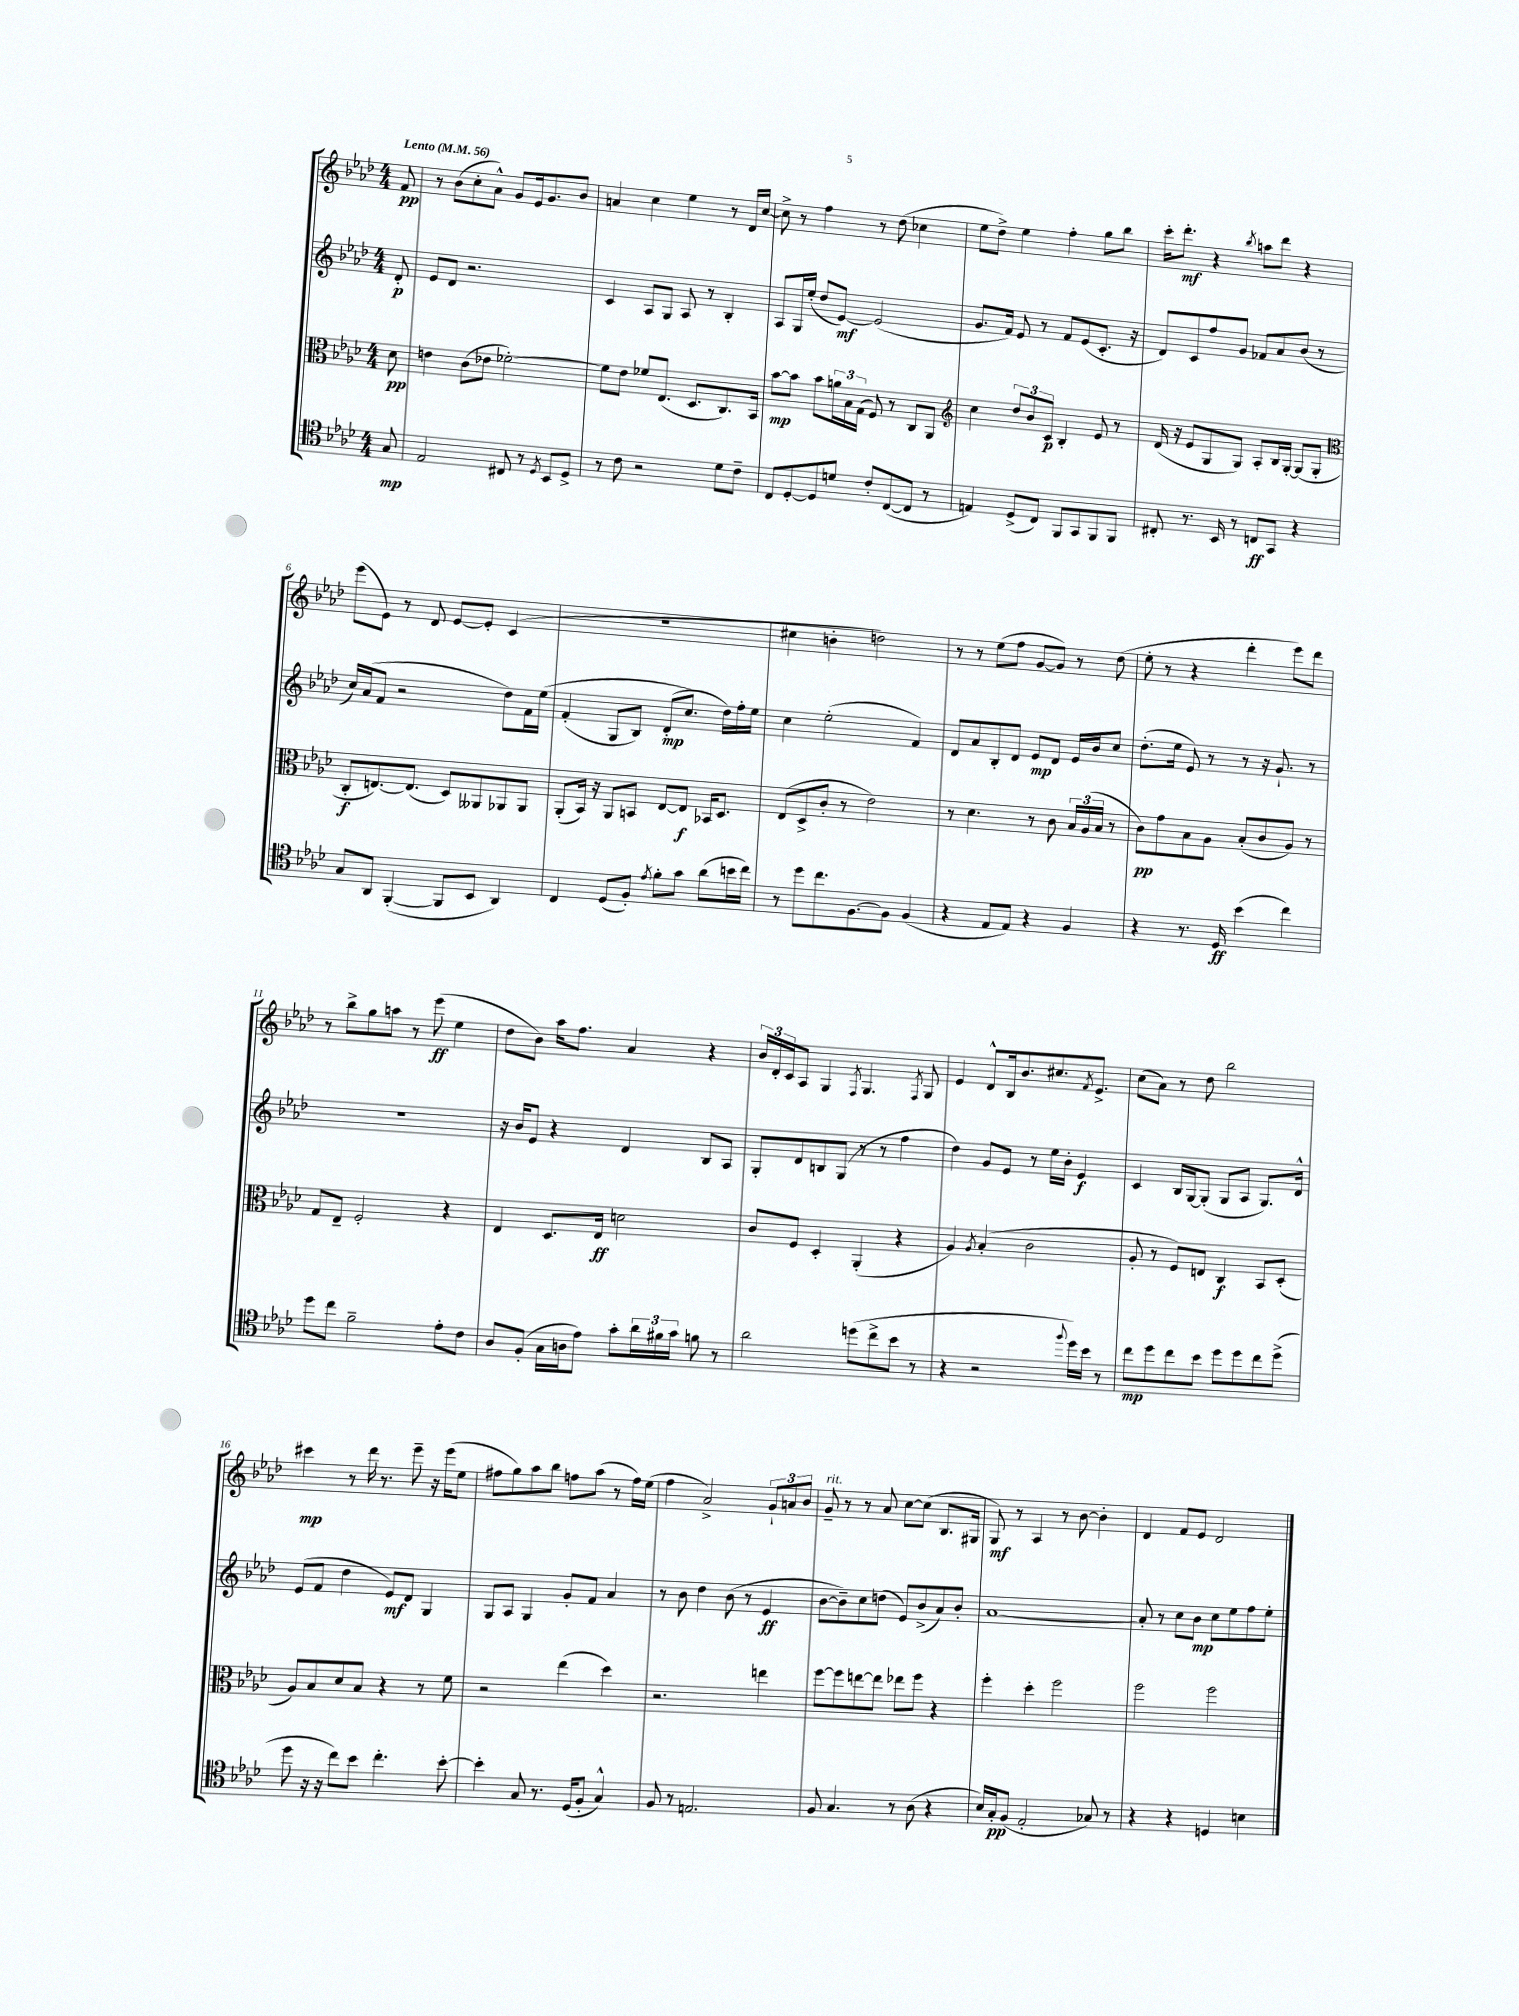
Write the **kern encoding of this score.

**kern	**kern	**kern	**kern
*staff4	*staff3	*staff2	*staff1
*clefC4	*clefC3	*clefG2	*clefG2
*k[b-e-a-d-]	*k[b-e-a-d-]	*k[b-e-a-d-]	*k[b-e-a-d-]
*M4/4	*M4/4	*M4/4	*M4/4
*MM56	*MM56	*MM56	*MM56
8G	8d-	8d-'	8f
=	=	=	=
2E-	4e	8e-	8r
.	.	8d-	(8b-
.	(8c	2.r	8cc'
.	8e-	.	8a-^^)
8C#	[2f-')	.	8g
8r	.	.	16e-
.	.	.	8.g
8qD-	.	.	.
8BB-	.	.	.
8D-^	.	.	8b-
=	=	=	=
8r	8f-]	4c	4a
8c	8e-	.	.
2r	8f-	8A-	4cc
.	(8.E-	8G	.
.	.	8A-	4ee-
.	8.D-	.	.
.	.	8r	.
8d-	8.C)	4B-'	8r
8c~	.	.	16d-
.	16BB-	.	[16cc
=	=	=	=
8C	[8b-	8A-	8cc^]
[8D-'	8b-]	16G	8r
.	.	(16ee-'	.
8D-]	8b-	8dd-	4ff
8d	24a	[8e-)	.
.	24B-	.	.
.	(24G	.	.
8c'	8F)	(2e-]	8r
([8C	8r	.	(8dd-
8C]	8C	.	4cc-
8r	8AA-	.	.
=	=	=	=
*	*clefG2	*	*
4E)	4cc	8.g	8ee-
.	.	.	8dd-^)
.	.	16f)	.
(8D-^	12dd-	8e-	4ee-
.	12b-	.	.
8C)	.	8r	.
.	12c	.	.
8FF	4B-'	8f	4ff'
8GG	.	(8e-	.
8FF	8e-	8.c'	8gg
8FF	8r	.	8bb-
.	.	16r	.
=	=	=	=
8C#'	(16d-	8d-)	16ccc'
.	16r	.	8.ddd-'
8.r	8e-	8c	.
.	8G	8ff	4r
16BB-	.	.	.
8r	8G)	8g	.
.	.	.	8qbb-
8C	8A-'	8f-	8aa
8GG	16B-	8a-	8ddd-
.	[16G'	.	.
4r	(8G]	(8b-	4r
.	8G'	8r	.
=	=	=	=
*	*clefC3	*	*
8G	8C'	16cc)	(8eee-
.	.	(16a-	.
8AA-	[8.E)	8f	8e-)
([4FF'	.	2r	8r
.	(8.E]	.	.
.	.	.	8d-
8FF]	8D-)	.	[8e-
8BB-	8AA--	.	8e-']
4AA-)	8AA-	8dd-)	(4c
.	8AA-	16f	.
.	.	&(16ee-	.
=	=	=	=
4C	(8AA-'	(4f'	1r
.	16BB-)	.	.
.	16r	.	.
(8D-	8AA-	8G	.
8F')	8BB	8B-)	.
8qe-	.	.	.
8f'	[8E-	(8d-'	.
8g	8E-]	8.cc&)	.
(8a-	16BB-	.	.
.	8.D-	16dd-)	.
16b	.	16ff'	.
16cc)	.	16ee-	.
=	=	=	=
8r	(8E-	4cc	4cc#
8dd-	8D-^	.	.
8.cc	8c'	(2ee-'	4b'
.	8r	.	.
[8.F	.	.	.
.	2e-)	.	2dd)
8F]	.	.	.
(4F	.	4f)	.
=	=	=	=
4r	8r	8d-	8r
.	4.d-	8a-	8r
8E-	.	8B-'	(8ee-
8E-)	.	8d-	8ff
4r	8r	8e-	[8g
.	8c	8d-	8g])
4F	24B-	16e-	8r
.	(24A-	.	.
.	.	16b-	.
.	24B-	.	.
.	8r	8cc	(8dd-
=	=	=	=
4r	8c)	(8.dd-'	8ee-'
.	8g	.	8r
.	.	16ee-	.
8.r	8B-	8e-)	4r
.	8A-	8r	.
16D-	.	.	.
(4b-	(8B-'	8r	4ddd-'
.	8c	16r	.
.	.	8.g`	.
4cc)	8A-)	.	8eee-)
.	8r	8r	8ddd-
=	=	=	=
8dd-	8G	1r	8r
8cc	8E-~	.	8bb-^
2f~	2F'	.	8gg
.	.	.	8aa
.	.	.	8r
.	.	.	(8eee-
8e-'	4r	.	4ee-
8c	.	.	.
=	=	=	=
8A-	4E-	16r	8dd-
.	.	16b-	.
(8F'	.	8e-	8b-)
16G	8.D-	4r	16aa-
16A	.	.	8.ff
8e-)	.	.	.
.	16E-	.	.
8g'	2d	4d-	4a-
24a-	.	.	.
24f#	.	.	.
24g	.	.	.
8f	.	8B-	4r
8r	.	8A-	.
=	=	=	=
2a-	8c	8G'	24b-
.	.	.	24d-'
.	.	.	24c
.	8F	8d-	8A-
.	4D-'	8B	4G
.	.	(8G	.
.	.	.	8qF
(8dd	(4AA-'	8r	4.G
8cc^	.	8r	.
8b-	4r	4ff	.
.	.	.	8qF
8r	.	.	8G
=	=	=	=
4r	4A-)	4dd-)	4e-
.	8qA-	.	.
2r	(4B-'	8g	8d-^^
.	.	8e-	16B-
.	.	.	8.b-
.	2c	8r	.
.	.	16ee-	8.cc#
.	.	16b-'	.
8qqff	.	.	.
16dd-)	.	4e-	.
.	.	.	8qf
16b-	.	.	8.e-^
8r	.	.	.
=	=	=	=
8cc	8A-'	4c	(8cc
8dd-	8r	.	8a-)
8cc	8F)	16B-	8r
.	.	[16G	.
8b-	8E	(8G']	8dd-
8dd-	4C	8G	2bb-
8dd-	.	8A-	.
8cc	8BB-	8.G)	.
(8dd-^	(8D-'	.	.
.	.	16d-^^	.
=	=	=	=
8dd-	8A-)	(8e-	4ccc#
16r	8B-	8f	.
16r	.	.	.
8cc)	8d-	4dd-	8r
8b-	8B-	.	16ddd-
.	.	.	8.r
4.cc'	4r	8e-)	.
.	.	8d-	8eee-~
.	8r	4G	16r
.	.	.	(16eee-
[8b-'	8f	.	8ee-
=	=	=	=
4b-']	2r	8G	8ff#
.	.	8A-	8gg)
8G	.	4G	8aa-
8.r	.	.	8bb-
.	(4ee-	8g'	8ff
(16D-	.	.	.
8F'	.	8f	(8aa-
4G^^)	4dd-)	4a-	8r
.	.	.	16ff)
.	.	.	(16ee-
=	=	=	=
8F	2.r	8r	4ff
8r	.	8b-	.
2.E	.	4dd-	2a-^)
.	.	(8b-	.
.	.	8r	.
.	4ee	4e-	12g`
.	.	.	12a
.	.	.	12b-
=	=	=	=
8F	[8ff	[8b-	8g~
4.G	8ff]	8b-~])	8r
.	[8ee	8cc	8r
.	8ee]	(8dd	8a-
8r	8ee-	8e-)	[8cc
(8A-	8ff	(8b-^	(8cc]
4r	4r	8a-)	8.B-
.	.	8b-'	.
.	.	.	16G#
=	=	=	=
16B-)	4ff'	[1a-	8G)
16G'	.	.	.
(8F	.	.	8r
2E-'	4dd-'	.	4A-
.	2ff	.	8r
.	.	.	[8b-
8G-)	.	.	4b-']
8r	.	.	.
=	=	=	=
4r	2ff	8a-']	4d-
.	.	8r	.
4r	.	8cc	8f
.	.	8b-	8e-
4D	2ff	8cc	2d-
.	.	8ee-	.
4B	.	8ff	.
.	.	8ee-'	.
==	==	==	==
*-	*-	*-	*-
